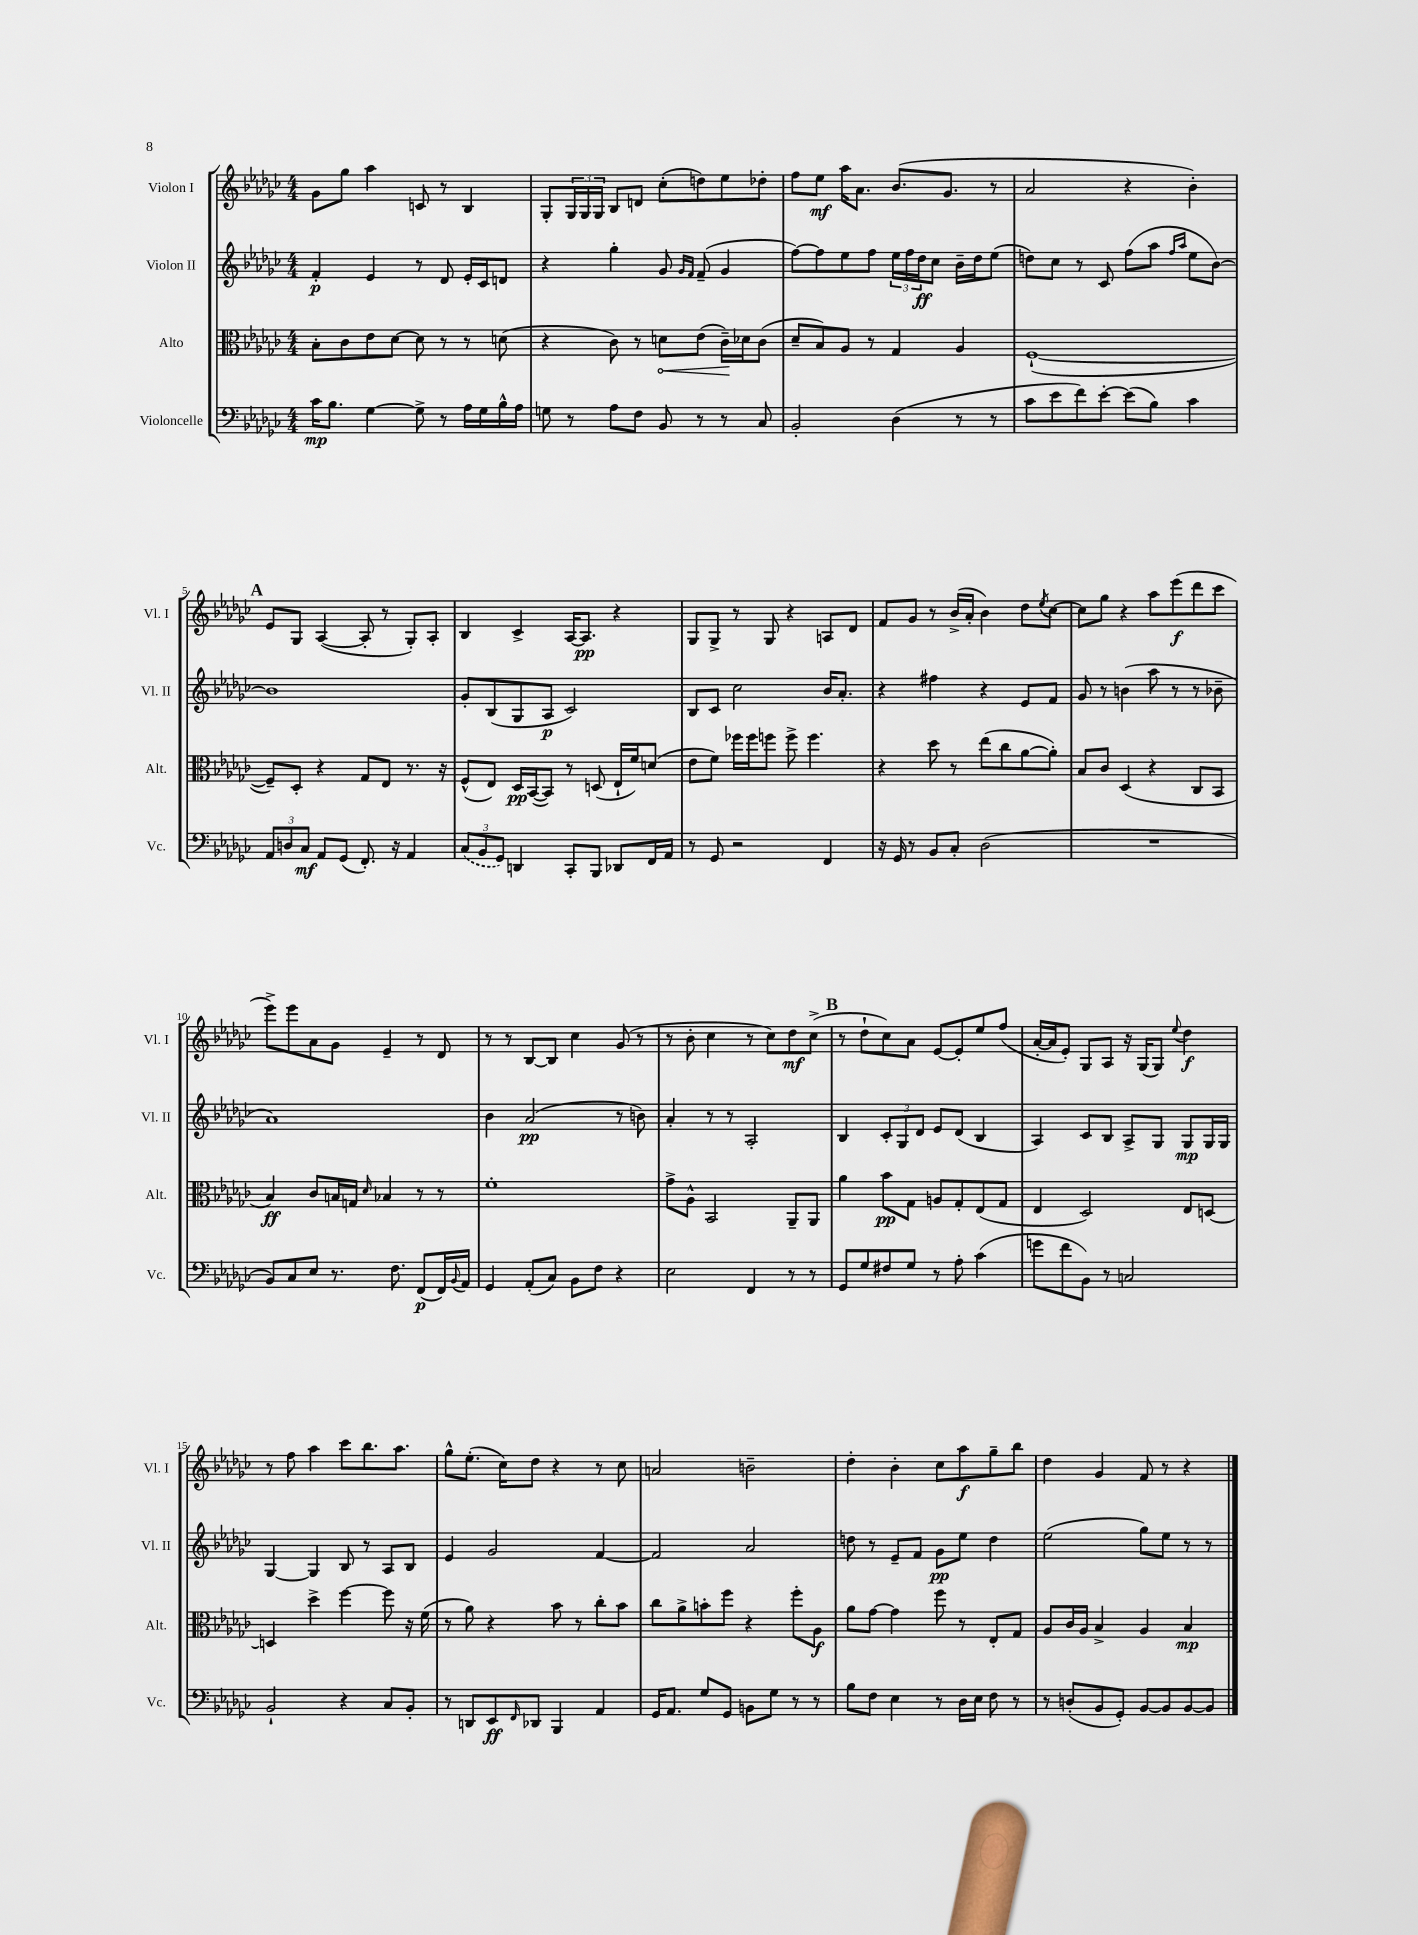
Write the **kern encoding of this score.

**kern	**dynam	**kern	**dynam	**kern	**dynam	**kern	**dynam
*part4	*part4	*part3	*part3	*part2	*part2	*part1	*part1
*staff4	*staff4	*staff3	*staff3	*staff2	*staff2	*staff1	*staff1
*I"Violoncelle	*	*I"Alto	*	*I"Violon II	*	*I"Violon I	*
*I'Vc.	*	*I'Alt.	*	*I'Vl. II	*	*I'Vl. I	*
*clefF4	*	*clefC3	*	*clefG2	*	*clefG2	*
*k[b-e-a-d-g-c-]	*	*k[b-e-a-d-g-c-]	*	*k[b-e-a-d-g-c-]	*	*k[b-e-a-d-g-c-]	*
*M4/4	*	*M4/4	*	*M4/4	*	*M4/4	*
=1	=1	=1	=1	=1	=1	=1	=1
16c-\KL	mp	8B-'\L	.	4f'/	p	8g-\L	.
8.B-\J	.	.	.	.	.	.	.
.	.	8c-\	.	.	.	8gg-\J	.
[4G-\	.	8e-\	.	4e-/	.	4aa-\	.
.	.	[8d-\J	.	.	.	.	.
8G-^\]	.	8d-\]	.	8r	.	8cn/	.
8r	.	8r	.	8d-/	.	8r	.
16A-\LL	.	8r	.	16e-'/LL	.	4B-/	.
16G-\	.	.	.	16c-/J	.	.	.
16B-^^\	.	(8dn\	.	8dn/J	.	.	.
16A-\JJ	.	.	.	.	.	.	.
=2	=2	=2	=2	=2	=2	=2	=2
8Gn\	.	4r	.	4r	.	8G-'/L	.
8r	.	.	.	.	.	24G-/L	.
.	.	.	.	.	.	24G-/	.
.	.	.	.	.	.	24G-/JJ	.
8A-\L	.	8c-\)	.	4gg-'\	.	8B-/L	.
8F\J	.	8r	.	.	.	8dn/J	.
!	!	!	!LO:HP:b	!	!	!	!
8BB-/	.	8dn\L	<	8g-/	.	(8cc-'\L	.
.	.	.	.	16qqg-/LL	.	.	.
.	.	.	.	16qqf/JJ	.	.	.
8r	.	(8e-\J	.	(8f~/	.	8ddn\)	.
8r	.	16c-~\LL)	.	4g-/	.	8ee-\	.
.	.	16d-X\J	[	.	.	.	.
8C-/	.	(8c-\J	.	.	.	8dd-X'\J	.
=3	=3	=3	=3	=3	=3	=3	=3
2BB-'/	.	8d-~/L	.	[8ff\L)	.	8ff\L	.
.	.	8B-/)	.	8ff\]	.	8ee-\J	mf
.	.	8A-/J	.	8ee-\	.	16aa-\KL	.
.	.	.	.	.	.	8.a-\J	.
.	.	8r	.	8ff\J	.	.	.
(4D-\	.	4G-/	.	24ee-\LL	.	(8.b-/L	.
.	.	.	.	24ff\	.	.	.
.	.	.	.	24dd-\J	ff	.	.
.	.	.	.	8cc-\J	.	.	.
.	.	.	.	.	.	8.g-/J	.
8r	.	4A-/	.	16b-~\LL	.	.	.
.	.	.	.	16dd-\J	.	.	.
8r	.	.	.	(8ee-\J	.	8r	.
=4	=4	=4	=4	=4	=4	=4	=4
8c-\L	.	([1F`	.	8ddn\L)	.	2a-/	.
8e-\	.	.	.	8cc-\J	.	.	.
8f\)	.	.	.	8r	.	.	.
[8e-'\J	.	.	.	8c-/	.	.	.
(8e-\L]	.	.	.	(8ff\L	.	4r	.
8B-\J)	.	.	.	8aa-\J	.	.	.
.	.	.	.	16qqff/LL	.	.	.
.	.	.	.	16qqaa-/JJ	.	.	.
4c-\	.	.	.	8ee-\L	.	4b-'\)	.
.	.	.	.	[8b-\J)	.	.	.
!!LO:LB:g=z
!!LO:REH:place=s1:t=A
=5	=5	=5	=5	=5	=5	=5	=5
12AA-/L	.	8F~/L])	.	1b-]	.	8e-/L	.
12Dn/	.	.	.	.	.	.	.
.	.	8D-'/J	.	.	.	8G-/J	.
12C-/J	mf	.	.	.	.	.	.
8AA-/L	.	4r	.	.	.	([4A-/	.
(8GG-/J	.	.	.	.	.	.	.
8.FF'/)	.	8G-/L	.	.	.	8A-'/]	.
.	.	8E-/J	.	.	.	8r	.
16r	.	.	.	.	.	.	.
4AA-/	.	8.r	.	.	.	8G-'/L)	.
.	.	.	.	.	.	8A-'/J	.
.	.	16r	.	.	.	.	.
=6	=6	=6	=6	=6	=6	=6	=6
(12C-/L	.	(8F^^/L	.	8g-'/L	.	4B-/	.
12BB-/	.	.	.	.	.	.	.
.	.	8E-/J)	.	(8B-/	.	.	.
12GG-/J)	.	.	.	.	.	.	.
4DDn/	.	16D-/LL	pp	8G-/	.	4c-^/	.
.	.	([16BB-/J	.	.	.	.	.
.	.	8BB-/J])	.	8A-/J	p	.	.
8CC-'/L	.	8r	.	2c-/)	.	[16A-/KL	.
.	.	.	.	.	.	8.A-/J]	pp
8BBB-/J	.	(8Dn/	.	.	.	.	.
8DD-X/L	.	16E-`/LL	.	.	.	4r	.
.	.	16f/J)	.	.	.	.	.
16FF/L	.	(8dn/J	.	.	.	.	.
16AA-/JJ	.	.	.	.	.	.	.
=7	=7	=7	=7	=7	=7	=7	=7
8r	.	8e-\L	.	8B-/L	.	8G-/L	.
8GG-/	.	8f\J)	.	8c-/J	.	8G-^/J	.
2r	.	16ff-X\LL	.	2cc-\	.	8r	.
.	.	16ff-\J	.	.	.	.	.
.	.	8ffn\J	.	.	.	8G-/	.
.	.	8ff^\	.	.	.	4r	.
.	.	4.ff\	.	.	.	.	.
4FF/	.	.	.	16b-/KL	.	8An/L	.
.	.	.	.	8.a-'/J	.	.	.
.	.	.	.	.	.	8d-/J	.
=8	=8	=8	=8	=8	=8	=8	=8
16r	.	4r	.	4r	.	8f/L	.
16GG-/	.	.	.	.	.	.	.
8r	.	.	.	.	.	8g-/J	.
8BB-/L	.	8dd-\	.	4ff#X\	.	8r	.
8C-'/J	.	8r	.	.	.	(16b-^/LL	.
.	.	.	.	.	.	16a-'/JJ	.
(2D-\	.	(8ee-\L	.	4r	.	4b-\)	.
.	.	8cc-\	.	.	.	.	.
.	.	[8a-\	.	8e-/L	.	8dd-\L	.
.	.	.	.	.	.	8qee-/	.
.	.	8a-'\J])	.	8f/J	.	[8cc-\J	.
=9	=9	=9	=9	=9	=9	=9	=9
1r	.	8B-/L	.	8g-/	.	8cc-\L]	.
.	.	8c-/J	.	8r	.	8gg-\J	.
.	.	(4D-/	.	(4bn\	.	4r	.
.	.	4r	.	8aa-\	.	8aa-\L	.
.	.	.	.	8r	.	(8eee-\	f
.	.	8C-/L	.	8r	.	8ddd-\	.
.	.	8BB-/J	.	8b-X~\	.	8ccc-\J	.
!!LO:LB:g=z
=10	=10	=10	=10	=10	=10	=10	=10
8BB-/L)	.	4B-/)	ff	1a-)	.	8eee-^\L)	.
8C-/	.	.	.	.	.	8eee-\	.
8E-/J	.	8c-/L	.	.	.	8a-\	.
8.r	.	16Bn/L	.	.	.	8g-\J	.
.	.	16Gn/JJ	.	.	.	.	.
.	.	16qqd-/	.	.	.	.	.
.	.	4B-X/	.	.	.	4e-~/	.
8.F\	.	.	.	.	.	.	.
(8FF/L	p	8r	.	.	.	8r	.
16FF/L)	.	8r	.	.	.	8d-/	.
8qqBB-/	.	.	.	.	.	.	.
16AA-/JJ	.	.	.	.	.	.	.
=11	=11	=11	=11	=11	=11	=11	=11
4GG-/	.	1f'	.	4b-\	.	8r	.
.	.	.	.	.	.	8r	.
(8AA-'/L	.	.	.	(2a-/	pp	[8B-/L	.
8C-/J)	.	.	.	.	.	8B-/J]	.
8BB-\L	.	.	.	.	.	4cc-\	.
8F\J	.	.	.	.	.	.	.
4r	.	.	.	8r	.	(8g-/	.
.	.	.	.	8bn\)	.	8r	.
=12	=12	=12	=12	=12	=12	=12	=12
2E-\	.	8g-^\L	.	4a-'/	.	8r	.
.	.	8A-^^\J	.	.	.	8b-'\	.
.	.	2BB-/	.	8r	.	4cc-\	.
.	.	.	.	8r	.	.	.
4FF/	.	.	.	2A-'/	.	8r	.
.	.	.	.	.	.	8cc-\L)	.
8r	.	8AA-~/L	.	.	.	8dd-\	mf
8r	.	8AA-/J	.	.	.	(8cc-^\J	.
!!LO:REH:place=s1:t=B
=13	=13	=13	=13	=13	=13	=13	=13
8GG-/L	.	4a-\	.	4B-/	.	8r	.
8G-/	.	.	.	.	.	8dd-`\L	.
8F#X/	.	8b-\L	pp	12c-'/L	.	8cc-\)	.
.	.	.	.	12G-/	.	.	.
8G-/J	.	8G-\J	.	.	.	8a-\J	.
.	.	.	.	12d-/J	.	.	.
8r	.	8An/L	.	8e-/L	.	[8e-/L	.
8A-'\	.	8G-'/	.	(8d-/J	.	8e-'/]	.
(4c-\	.	(8E-/	.	4B-/	.	8ee-/	.
.	.	8G-/J	.	.	.	(8ff/J	.
=14	=14	=14	=14	=14	=14	=14	=14
8gn\L	.	4E-/	.	4A-/)	.	[16a-'/LL	.
.	.	.	.	.	.	16a-/J]	.
8f\	.	.	.	.	.	8e-'/J)	.
8BB-\J)	.	2D-/)	.	8c-/L	.	8G-/L	.
8r	.	.	.	8B-/J	.	8A-/J	.
2Cn/	.	.	.	8A-^/L	.	16r	.
.	.	.	.	.	.	(16G-/KL	.
.	.	.	.	8G-/J	.	8G-/J)	.
.	.	.	.	.	.	8qqee-/	.
.	.	8E-/L	.	8G-/L	mp	4dd-\	f
.	.	[8Dn/J	.	16G-/L	.	.	.
.	.	.	.	16G-/JJ	.	.	.
!!LO:LB:g=z
=15	=15	=15	=15	=15	=15	=15	=15
2BB-`/	.	4Dn/]	.	[4G-/	.	8r	.
.	.	.	.	.	.	8ff\	.
.	.	4dd-^\	.	4G-/]	.	4aa-\	.
4r	.	[4ff\	.	8B-/	.	8ccc-\L	.
.	.	.	.	8r	.	8.bb-\	.
8C-/L	.	8ff\]	.	8A-/L	.	.	.
.	.	.	.	.	.	8.aa-\J	.
8BB-'/J	.	16r	.	8B-/J	.	.	.
.	.	(16f\	.	.	.	.	.
=16	=16	=16	=16	=16	=16	=16	=16
8r	.	8r	.	4e-/	.	8gg-^^\L	.
8DDn/L	.	8a-\)	.	.	.	(8.ee-'\J	.
8EE-/	ff	4r	.	2g-/	.	.	.
.	.	.	.	.	.	16cc-\KL)	.
16qqFF/	.	.	.	.	.	.	.
8DD-X/J	.	.	.	.	.	8dd-\J	.
4BBB-/	.	8b-\	.	.	.	4r	.
.	.	8r	.	.	.	.	.
4AA-/	.	8cc-'\L	.	[4f/	.	8r	.
.	.	8b-\J	.	.	.	8cc-\	.
=17	=17	=17	=17	=17	=17	=17	=17
16GG-/KL	.	8cc-\L	.	2f/]	.	2an/	.
8.AA-/J	.	.	.	.	.	.	.
.	.	8a-^\	.	.	.	.	.
8G-/L	.	8bn'\	.	.	.	.	.
8GG-/J	.	8ff\J	.	.	.	.	.
8BBn\L	.	4r	.	2a-/	.	2bn~\	.
8G-\J	.	.	.	.	.	.	.
8r	.	8ff'\L	.	.	.	.	.
8r	.	8A-\J	f	.	.	.	.
=18	=18	=18	=18	=18	=18	=18	=18
8B-\L	.	8a-\L	.	8ddn\	.	4dd-'\	.
8F\J	.	[8g-\J	.	8r	.	.	.
4E-\	.	4g-\]	.	8e-~/L	.	4b-'\	.
.	.	.	.	8f/J	.	.	.
8r	.	8ff\	.	8g-\L	pp	8cc-\L	.
16D-\LL	.	8r	.	8ee-\J	.	8aa-\	f
16E-\JJ	.	.	.	.	.	.	.
8F\	.	8E-'/L	.	4dd\	.	8gg-~\	.
8r	.	8G-/J	.	.	.	8bb-\J	.
=19	=19	=19	=19	=19	=19	=19	=19
8r	.	8A-/L	.	(2ee-\	.	4dd-\	.
(8Dn'/L	.	16c-/L	.	.	.	.	.
.	.	16A-/JJ	.	.	.	.	.
8BB-/	.	4B-^/	.	.	.	4g-/	.
8GG-'/J)	.	.	.	.	.	.	.
[8BB-/L	.	4A-/	.	8gg-\L)	.	8f/	.
8BB-/]	.	.	.	8ee-\J	.	8r	.
[8BB-/	.	4B-/	mp	8r	.	4r	.
8BB-/J]	.	.	.	8r	.	.	.
==	==	==	==	==	==	==	==
*-	*-	*-	*-	*-	*-	*-	*-
